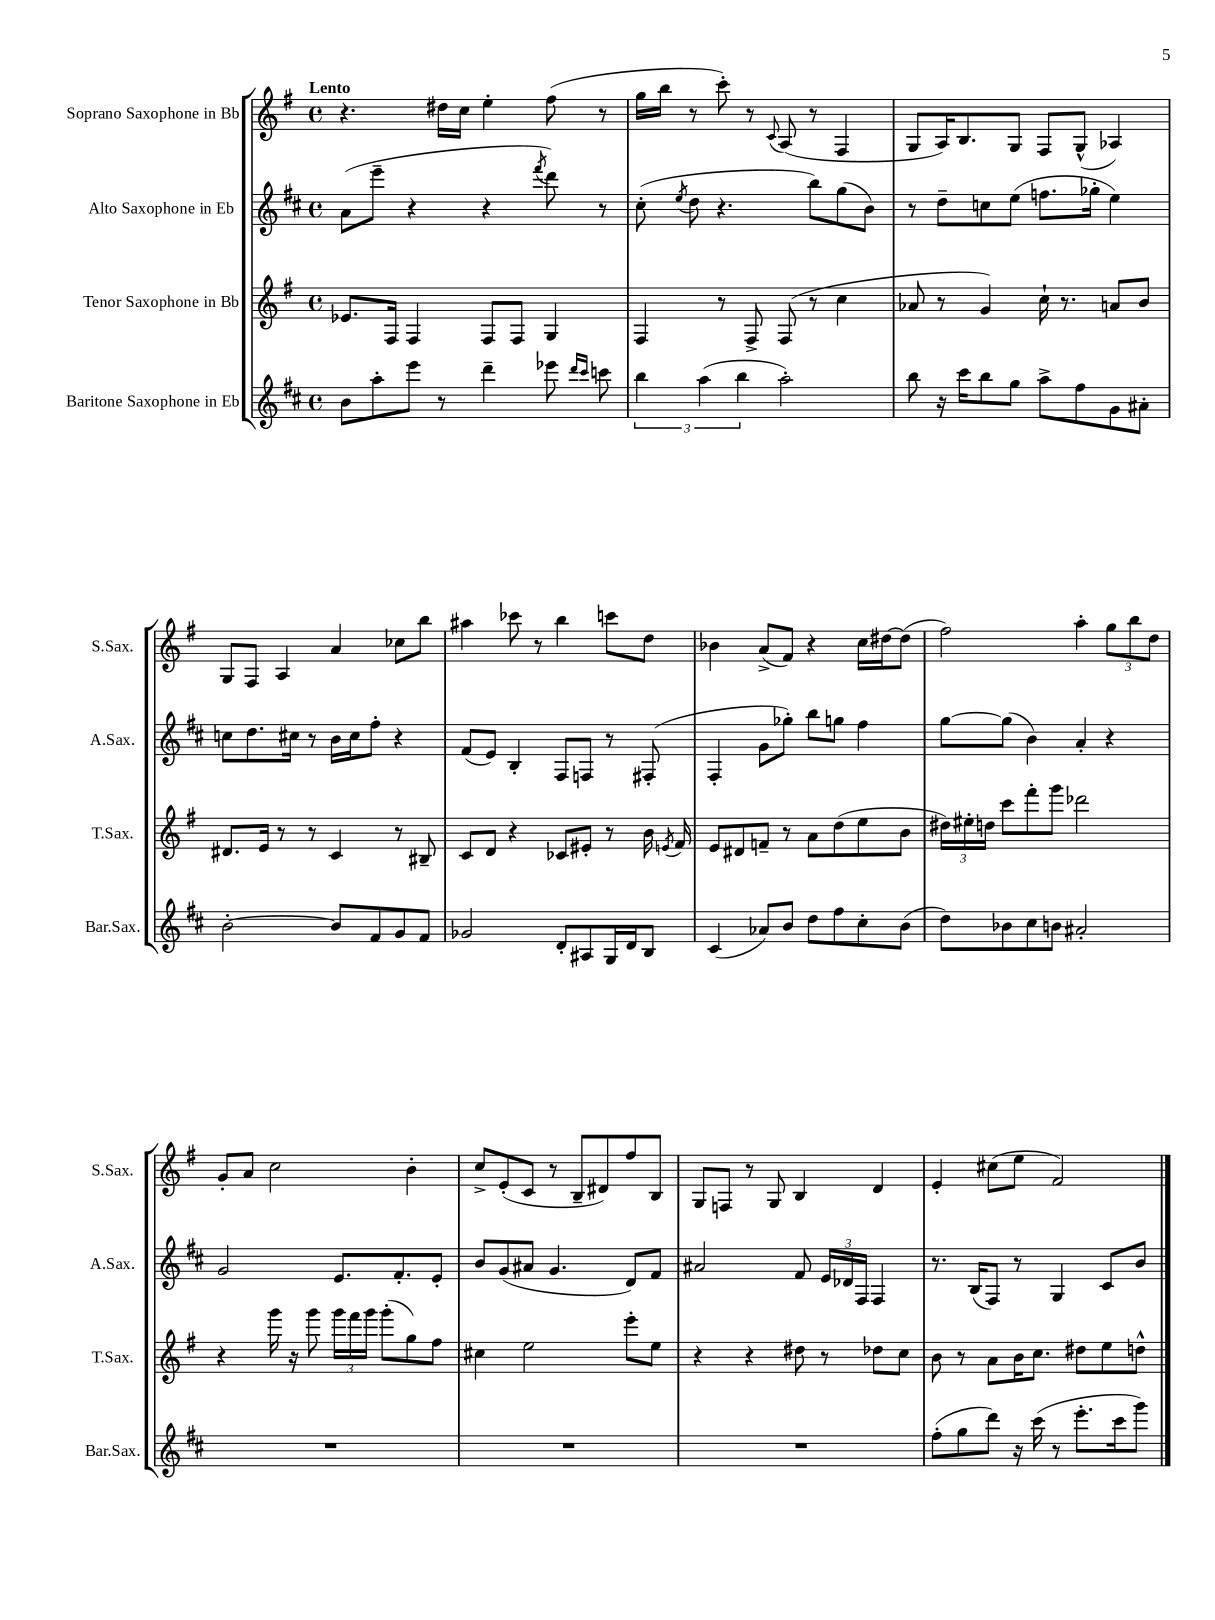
<<
\new StaffGroup <<
\new Staff = "s0" \with { instrumentName = "Soprano Saxophone in Bb" shortInstrumentName = "S.Sax." } {
    \clef treble \key g \major \defaultTimeSignature \time 4/4 \tempo "Lento"
    \autoBeamOff r4. dis''16[ c''16] e''4-. fis''8( r8 |
    g''16[ b''16] r8 c'''8-.) r8 \appoggiatura { c'8 } a8( r8 fis4 |
    g8[ a16) b8. g8] fis8[ g8]-^( aes4) |
    g8[ fis8] a4 a'4 ces''8[ b''8] |
    ais''4 ces'''8 r8 b''4 c'''8[ d''8] |
    bes'4 a'8[->( fis'8]) r4 c''16[ dis''16~ dis''8]( |
    fis''2) a''4-. \tuplet 3/2 { g''8[ b''8 d''8] } |
    g'8[-. a'8] c''2 b'4-. |
    c''8[-> e'8-.( c'8] r8 b8[-- dis'8) fis''8 b8] |
    g8[ f8] r8 g8 b4 d'4 |
    e'4-. cis''8[( e''8] fis'2) \bar "|." |
}
\new Staff = "s1" \with { instrumentName = "Alto Saxophone in Eb" shortInstrumentName = "A.Sax." } {
    \clef treble \key d \major \defaultTimeSignature \time 4/4
    \autoBeamOff a'8[( e'''8]-- r4 r4 \acciaccatura { fis'''8 } d'''8) r8 |
    cis''8-.( \acciaccatura { e''8 } d''8 r4. b''8[) g''8( b'8]) |
    r8 d''8[-- c''8 e''8]( f''8.[ ges''16]-. e''4) |
    c''8[ d''8. cis''16] r8 b'16[ cis''16 fis''8]-. r4 |
    fis'8[( e'8]) b4-. fis8[ f8] r8 fis8-.( |
    fis4-. g'8[ ges''8]-.) b''8[ g''8] fis''4 |
    g''8[~ g''8]( b'4) a'4-. r4 |
    g'2 e'8.[ fis'8.-. e'8]-. |
    b'8[ g'8( ais'8] g'4. d'8[) fis'8] |
    ais'2 fis'8 \tuplet 3/2 { e'16[ des'16 fis16] } fis4 |
    r8. b16[( fis8]) r8 g4 cis'8[ b'8] \bar "|." |
}
\new Staff = "s2" \with { instrumentName = "Tenor Saxophone in Bb" shortInstrumentName = "T.Sax." } {
    \clef treble \key g \major \defaultTimeSignature \time 4/4
    \autoBeamOff ees'8.[ fis16] fis4 fis8[ fis8] g4 |
    fis4 r8 fis8-> fis8( r8 c''4 |
    aes'8 r8 g'4) c''16-! r8. a'8[ b'8] |
    dis'8.[ e'16] r8 r8 c'4 r8 bis8-- |
    c'8[ d'8] r4 ces'8[ eis'8]-. r8 b'16 \acciaccatura { e'8 } fis'16 |
    e'8[ dis'8 f'8]-- r8 a'8[ d''8( e''8 b'8] |
    \tuplet 3/2 { dis''16[) eis''16-. d''16] } c'''8[ fis'''8-. g'''8] des'''2 |
    r4 g'''16 r16 g'''8 \tuplet 3/2 { g'''16[ fis'''16 g'''16] } g'''8[-.( g''8) fis''8] |
    cis''4 e''2 e'''8[-. e''8] |
    r4 r4 dis''8 r8 des''8[ c''8] |
    b'8 r8 a'8[ b'16 c''8.] dis''8[ e''8 d''8]-^ \bar "|." |
}
\new Staff = "s3" \with { instrumentName = "Baritone Saxophone in Eb" shortInstrumentName = "Bar.Sax." } {
    \clef treble \key d \major \defaultTimeSignature \time 4/4
    \autoBeamOff b'8[ a''8-. e'''8] r8 d'''4-- ees'''8 \grace { d'''16[ cis'''16] } c'''8 |
    \tuplet 3/2 { b''4 a''4( b''4 } a''2-.) |
    b''8 r16 cis'''16[ b''8 g''8] a''8[-> fis''8 g'8 ais'8]-. |
    b'2~-. b'8[ fis'8 g'8 fis'8] |
    ges'2 d'8[-. ais8 g16 d'16 b8] |
    cis'4( aes'8[) b'8] d''8[ fis''8 cis''8-. b'8]( |
    d''8[) bes'8 cis''8 b'8] ais'2-. |
    R1 |
    R1 |
    R1 |
    fis''8[-.( g''8 d'''8]) r16 cis'''16( r8 e'''8.[-. cis'''16 g'''8]) \bar "|." |
}
>>
>>
\layout { \context { \Score \remove "Bar_number_engraver" } }
